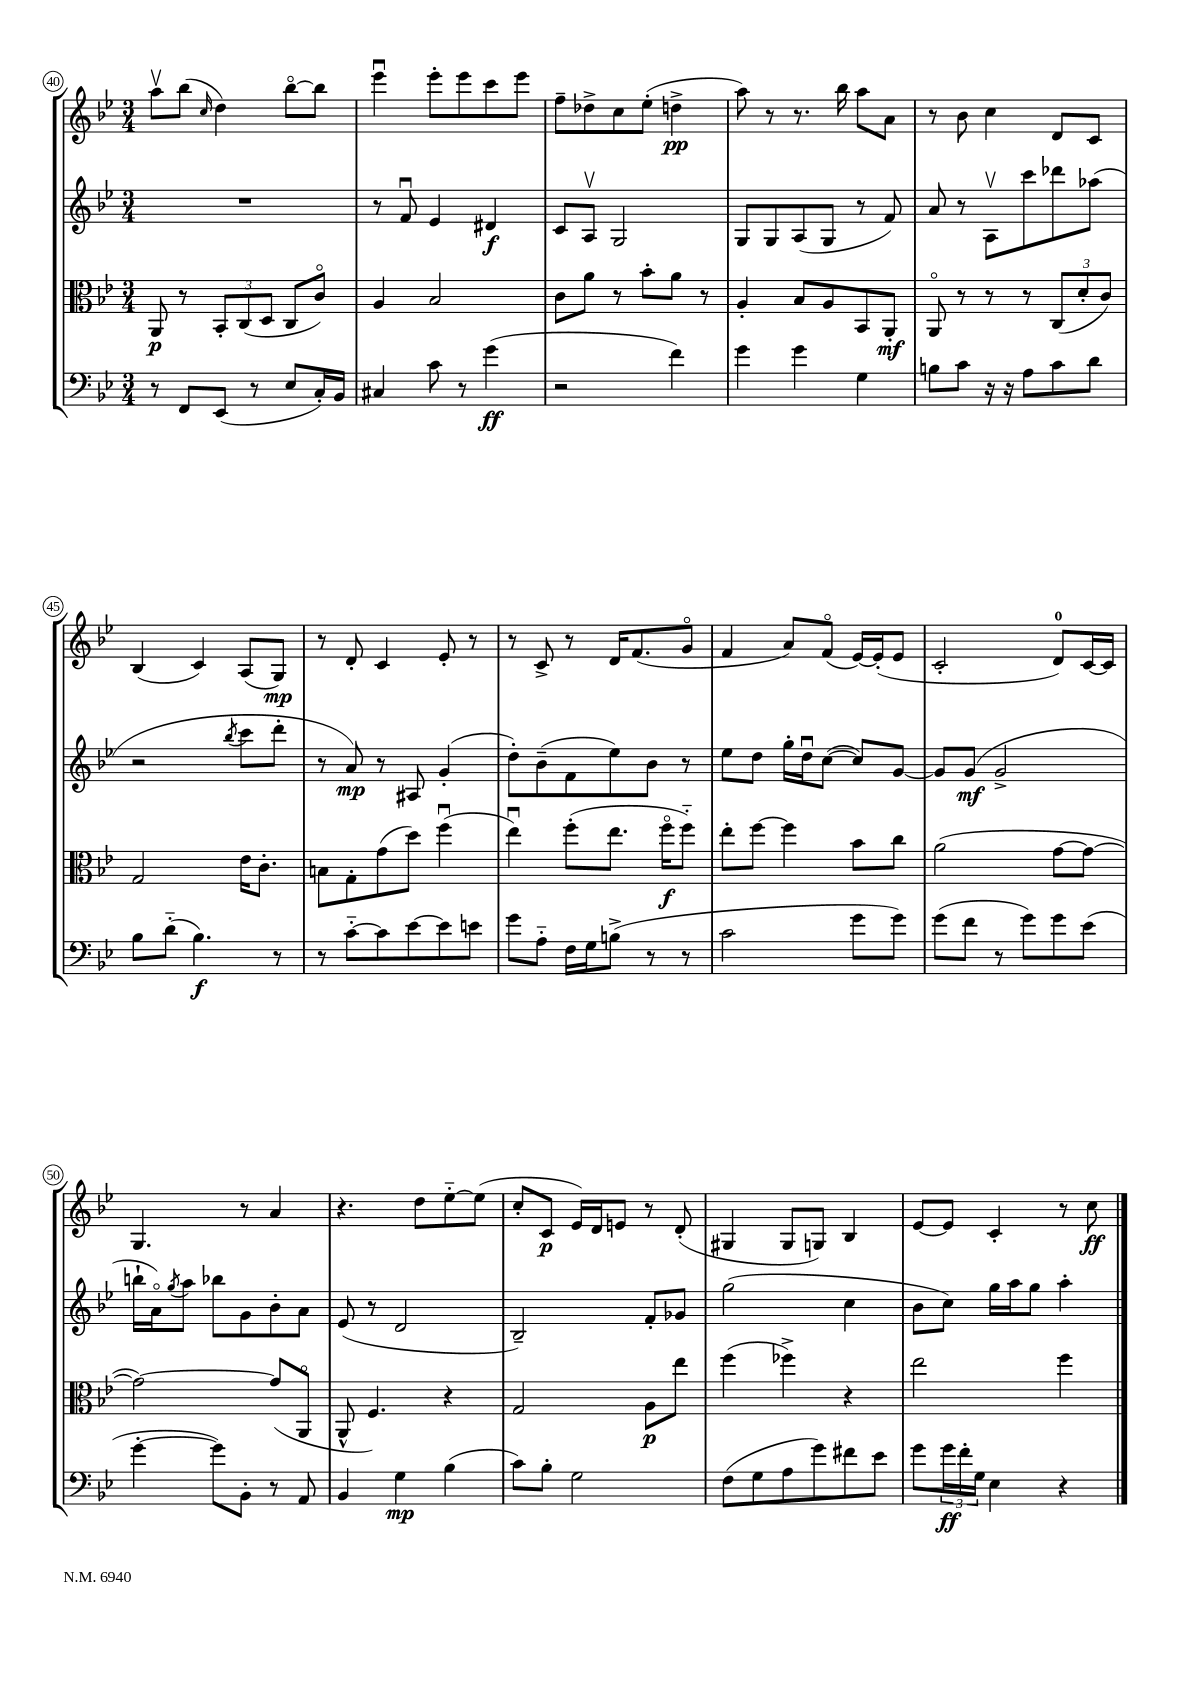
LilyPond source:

<<
\new StaffGroup <<
\new Staff = "s0" {
    \clef treble \key bes \major \numericTimeSignature \time 3/4
    a''8\upbow bes''8( \grace { c''16 } d''4) bes''8~\flageolet bes''8 |
    ees'''4\downbow ees'''8-. ees'''8 c'''8 ees'''8 |
    f''8-- des''8-> c''8 ees''8-.( d''4->\pp |
    a''8) r8 r8. bes''16 a''8 a'8 |
    r8 bes'8 c''4 d'8 c'8 |
    bes4( c'4) a8( g8\mp) |
    r8 d'8-. c'4 ees'8-. r8 |
    r8 c'8-> r8 d'16 f'8.( g'8\flageolet |
    f'4 a'8) f'8\flageolet( ees'16~) ees'16-.( ees'8 |
    c'2-. d'8-0) c'16~ c'16 |
    g4. r8 a'4 |
    r4. d''8 ees''8~-_ ees''8( |
    c''8-. c'8\p ees'16) d'16 e'8 r8 d'8-.( |
    gis4 gis8 g8) bes4 |
    ees'8~ ees'8 c'4-. r8 c''8\ff \bar "|." |
}
\new Staff = "s1" {
    \clef treble \key bes \major \numericTimeSignature \time 3/4
    R2. |
    r8 f'8\downbow ees'4 dis'4\f |
    c'8 a8\upbow g2 |
    g8 g8 a8( g8 r8 f'8) |
    a'8 r8 a8\upbow c'''8 des'''8 aes''8( |
    r2 \acciaccatura { bes''8 } c'''8 d'''8-. |
    r8 a'8\mp) r8 ais8 g'4-.( |
    d''8-.) bes'8--( f'8 ees''8) bes'8 r8 |
    ees''8 d''8 g''16-. d''16\downbow c''8~( c''8) g'8~ |
    g'8 g'8\mf( g'2-> |
    b''16-! a'16\flageolet) \acciaccatura { g''8 } a''8 bes''8 g'8 bes'8-. a'8 |
    ees'8( r8 d'2 |
    bes2--) f'8-. ges'8 |
    g''2( c''4 |
    bes'8 c''8) g''16 a''16 g''8 a''4-. \bar "|." |
}
\new Staff = "s2" {
    \clef alto \key bes \major \numericTimeSignature \time 3/4
    a,8\p r8 \tuplet 3/2 { bes,8-. c8( d8 } c8 c'8\flageolet) |
    a4 bes2 |
    c'8 a'8 r8 bes'8-. a'8 r8 |
    a4-. bes8 a8 bes,8 a,8-.\mf |
    a,8\flageolet r8 r8 r8 \tuplet 3/2 { c8( d'8-. c'8) } |
    g2 ees'16 c'8.-. |
    b8 g8-. g'8( d''8) f''4\downbow( |
    ees''4\downbow) f''8-.( ees''8. f''16\flageolet\f f''8-_) |
    ees''8-. f''8~ f''4 bes'8 c''8 |
    a'2( g'8~ g'8~ |
    g'2~) g'8( a,8\flageolet |
    a,8-^ f4.) r4 |
    g2 a8\p ees''8 |
    f''4( fes''4->) r4 |
    ees''2 f''4 \bar "|." |
}
\new Staff = "s3" {
    \clef bass \key bes \major \numericTimeSignature \time 3/4
    r8 f,8 ees,8( r8 ees8 c16-.) bes,16 |
    cis4 c'8 r8 g'4\ff( |
    r2 f'4) |
    g'4 g'4 g4 |
    b8 c'8 r16 r16 a8 c'8 d'8 |
    bes8 d'8-_( bes4.\f) r8 |
    r8 c'8~-_ c'8 ees'8~ ees'8 e'8 |
    g'8 a8-_ f16 g16 b8->( r8 r8 |
    c'2 g'8 g'8) |
    g'8( f'8 r8 g'8) g'8 ees'8( |
    g'4~-. g'8) bes,8-. r8 a,8 |
    bes,4 g4\mp bes4( |
    c'8) bes8-. g2 |
    f8( g8 a8 g'8) fis'8 ees'8 |
    g'8 \tuplet 3/2 { g'16\ff f'16-. g16 } ees4 r4 \bar "|." |
}
>>
>>
\layout { \context { \Score currentBarNumber = #40 \override BarNumber.stencil = #(make-stencil-circler 0.1 0.3 ly:text-interface::print) } }
